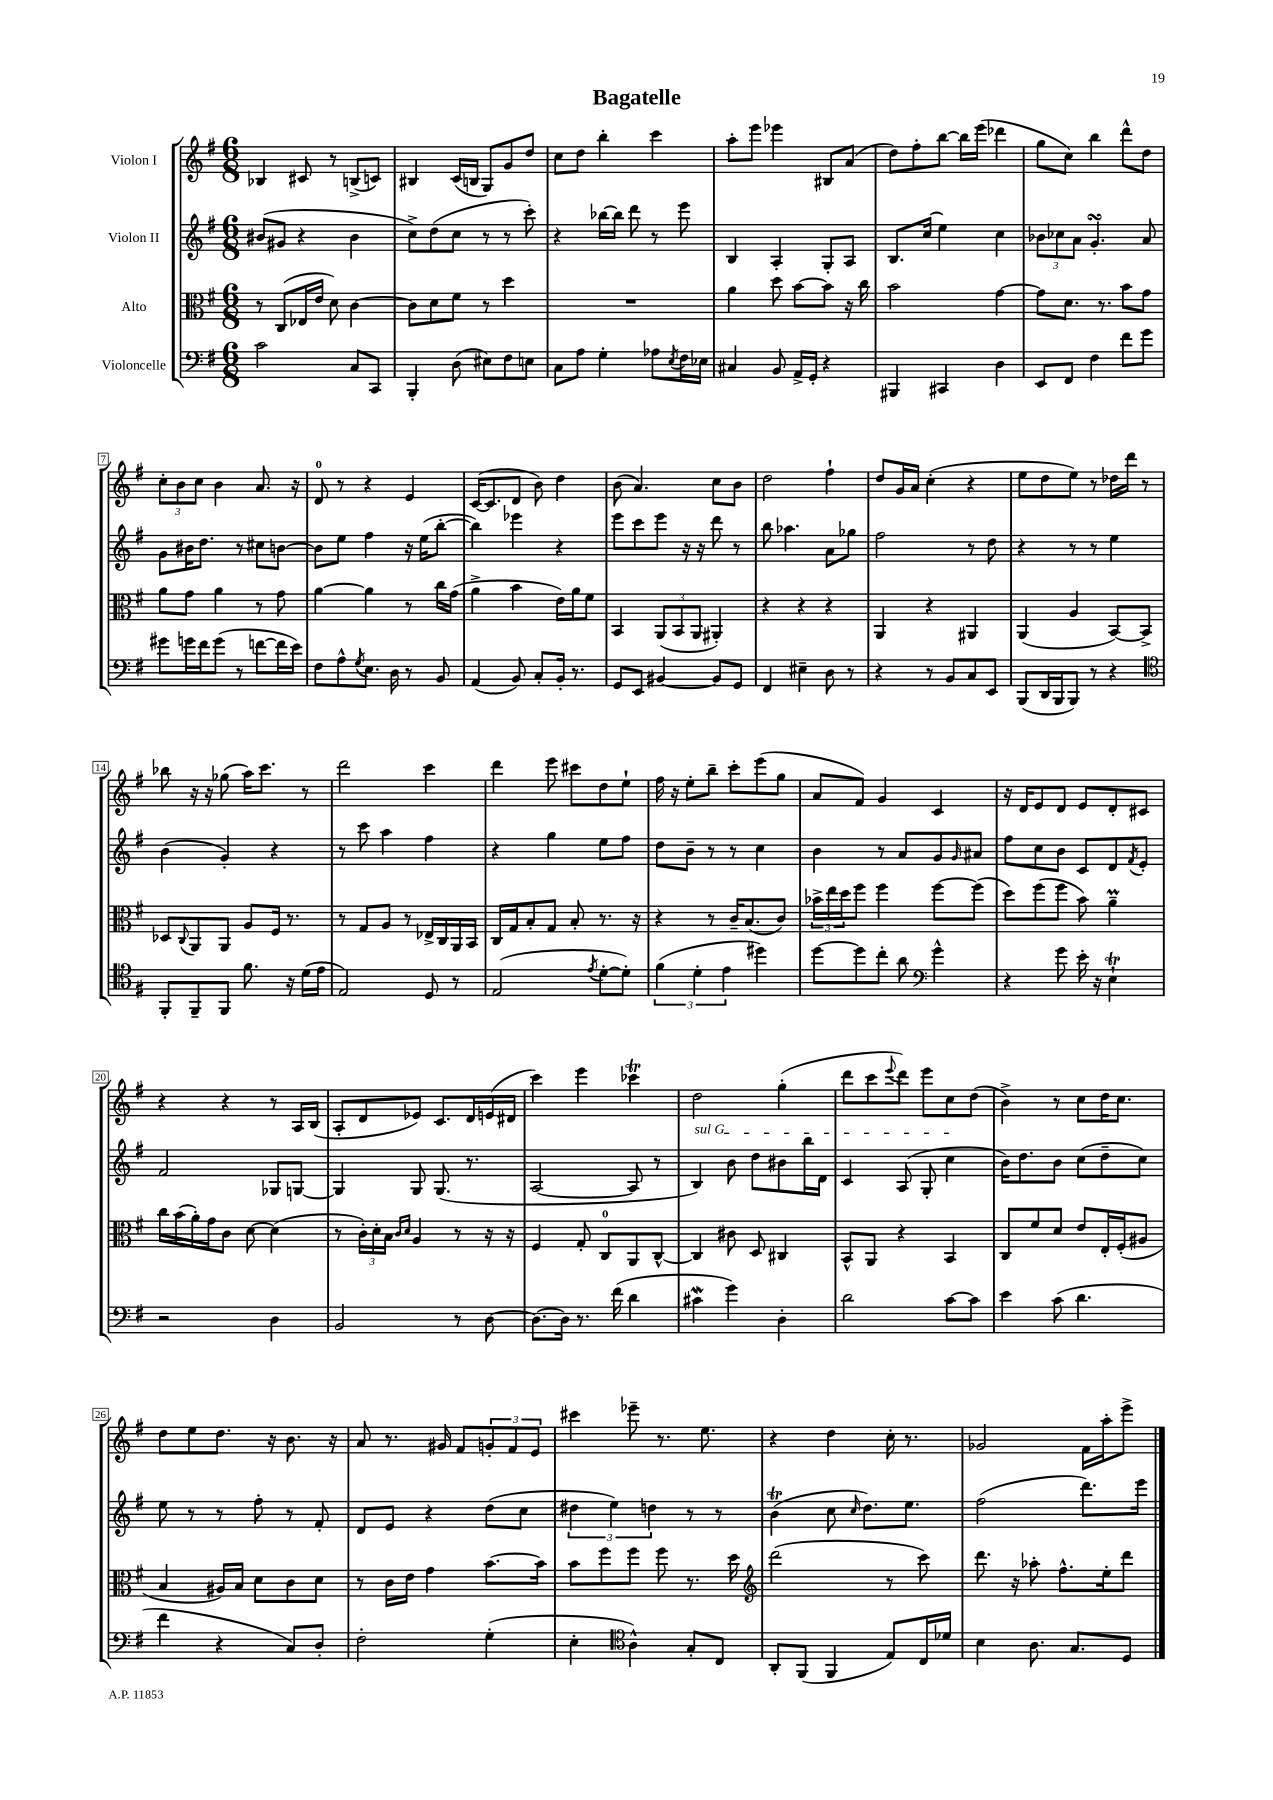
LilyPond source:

\header { title = "Bagatelle" }
<<
\new StaffGroup <<
\new Staff = "s0" \with { instrumentName = "Violon I" } {
    \clef treble \key g \major \numericTimeSignature \time 6/8
    bes4 cis'8 r8 b8->( c'8) |
    bis4 c'16( b16 g8) g'8 d''8 |
    c''8 d''8 b''4-. c'''4 |
    a''8-. e'''8 ees'''4 bis8 a'8( |
    d''8) fis''8-. b''8~ b''16 e'''16( des'''4 |
    g''8 c''8) b''4 d'''8-^ d''8 |
    \tuplet 3/2 { c''8-. b'8 c''8 } b'4 a'8. r16 |
    d'8-0 r8 r4 e'4 |
    c'16~( c'8. d'8 b'8) d''4 |
    b'8( a'4.) c''8 b'8 |
    d''2 fis''4-! |
    d''8 g'16 a'16 c''4-.( r4 |
    e''8 d''8 e''8) r8 des''16 d'''16 r8 |
    bes''8 r16 r16 ges''8( a''16) c'''8. r8 |
    d'''2 c'''4 |
    d'''4 e'''8 cis'''8 d''8 e''8-! |
    fis''16 r16 e''8-. b''8-- c'''8-. e'''8( g''8 |
    a'8 fis'8) g'4 c'4 |
    r16 d'16 e'8 d'8 e'8 d'8-. cis'8 |
    r4 r4 r8 a16 b16( |
    a8-. d'8 ees'8) c'8. d'16 e'16( dis'16 |
    c'''4) e'''4 ces'''4\trill |
    d''2 g''4-.( |
    d'''8 c'''8 \appoggiatura { e'''8 } d'''8) e'''8 c''8 d''8( |
    b'4->) r8 c''8 d''16 c''8. |
    d''8 e''8 d''8. r16 b'8. r16 |
    a'8 r8. gis'16 fis'8 \tuplet 3/2 { g'8-. fis'8 e'8 } |
    cis'''4 ees'''8-- r8. e''8. |
    r4 d''4 c''16-. r8. |
    ges'2 fis'16 a''16-. e'''8-> \bar "|." |
}
\new Staff = "s1" \with { instrumentName = "Violon II" } {
    \clef treble \key g \major \numericTimeSignature \time 6/8
    bis'8( gis'8 r4 bis'4 |
    c''8->) d''8( c''8 r8 r8 c'''8-.) |
    r4 bes''16~ bes''16 d'''8 r8 e'''8 |
    b4 a4-. g8-. a8 |
    b8. c''16( e''4) c''4 |
    \tuplet 3/2 { bes'8 ces''8 a'8 } g'4.-.\turn a'8 |
    g'8 bis'16 d''8. r8 cis''8 b'8~ |
    b'8 e''8 fis''4 r16 e''16( b''8~-. |
    b''4) ees'''4 r4 |
    e'''8 c'''8 e'''8 r16 r16 d'''8 r8 |
    b''8 aes''4. a'8 ges''8 |
    fis''2 r8 d''8 |
    r4 r8 r8 e''4 |
    b'4( g'4-.) r4 |
    r8 c'''8 a''4 fis''4 |
    r4 g''4 e''8 fis''8 |
    d''8 b'8-- r8 r8 c''4 |
    b'4 r8 a'8 g'8 \grace { g'16 } ais'8 |
    fis''8 c''8 b'8 c'8 d'8 \acciaccatura { fis'8 } e'8-. |
    fis'2 ges8 g8~ |
    g4 g8 g8.( r8. |
    a2~ a8 r8 |
    \once \override TextSpanner.bound-details.left.text = \markup { \italic "sul G" } b4\startTextSpan) b'8 d''8 bis'8 b''16 d'16 |
    c'4 a8( g8-. c''4\stopTextSpan |
    b'16) d''8. b'8 c''8( d''8-- c''8) |
    e''8 r8 r8 fis''8-. r8 fis'8-. |
    d'8 e'8 r4 d''8( c''8 |
    \tuplet 3/2 { dis''4 e''4) d''4 } r8 r8 |
    b'4\trill( c''8 \grace { c''16 } d''8.) e''8. |
    fis''2( d'''8.) e'''16 \bar "|." |
}
\new Staff = "s2" \with { instrumentName = "Alto" } {
    \clef alto \key g \major \numericTimeSignature \time 6/8
    r8 c8( ees16 e'16 d'8) c'4~ |
    c'8 d'8 fis'8 r8 d''4 |
    R2. |
    a'4 d''8 b'8~ b'8 r16 c''16 |
    b'2 g'4~ |
    g'8 d'8. r8. b'8 g'8 |
    a'8 g'8 a'4 r8 g'8 |
    a'4~ a'4 r8 c''16 g'16( |
    a'4-> b'4 e'16) a'16 fis'8 |
    b,4 \tuplet 3/2 { a,8( b,8 a,8 } ais,4-.) |
    r4 r4 r4 |
    a,4 r4 ais,4 |
    a,4( a4 b,8~) b,8-> |
    des8 \appoggiatura { c8 } a,8 a,8 a8 fis16 r8. |
    r8 g8 a8 r8 ees16-> c16 a,16 b,16 |
    c16 g16 b8-. g8 b8-. r8. r16 |
    r4 r8 c'16-- b8.( c'8) |
    \tuplet 3/2 { bes'16-> e''16 d''16 } fis''8 fis''4 fis''8~ fis''8( |
    d''8) fis''8( fis''8 b'8) a'4--\prall |
    c''16 b'16( a'16-.) g'16 c'8 d'8~ d'4( |
    r8 \tuplet 3/2 { c'16-.) d'16-. b16 } \grace { c'16 d'16 } a4 r8 r16 r16 |
    fis4 g8-. c8-0 a,8 c8~-^ |
    c4 cis'8 d8 cis4 |
    b,8-^ a,8 r4 b,4 |
    c8 fis'8 d'8 e'8 e16-. fis16-.( ais8 |
    b4 ais16) b16 d'8 c'8 d'8 |
    r8 c'16 e'16 g'4 b'8.~ b'16 |
    b'8 fis''8 fis''8 fis''8 r8. d''16 |
    \clef treble d'''2( r8 c'''8) |
    d'''8. r16 aes''8-. fis''8.-^ e''16-. d'''8 \bar "|." |
}
\new Staff = "s3" \with { instrumentName = "Violoncelle" } {
    \clef bass \key g \major \numericTimeSignature \time 6/8
    c'2 c8 c,8 |
    b,,4-. d8( eis8) fis8 e8 |
    c8 a8 g4-. aes8 \acciaccatura { e8 } fis16 ees16 |
    cis4 b,8 a,16-> g,16-. r4 |
    bis,,4 cis,4 d4 |
    e,8 fis,8 fis4 fis'8 g'8 |
    gis'8 g'16 fis'16 g'8( r8 f'8~ f'16 e'16) |
    fis8 a8-^ \acciaccatura { g8 } e8. d16 r8 b,8 |
    a,4( b,8) c8-. b,16-. r8. |
    g,8 e,8 bis,4~ bis,8 g,8 |
    fis,4 eis4-- d8 r8 |
    r4 r8 b,8 c8 e,8 |
    b,,8( d,16 b,,16 b,,8) r8 r4 |
    \clef tenor fis,8-. fis,8-- fis,8 fis'8. r16 d'16( e'16 |
    e2) d8 r8 |
    e2( \acciaccatura { e'8 } d'8~-. d'8-.) |
    \tuplet 3/2 { fis'4( d'4-. e'4 } dis''4) |
    d''8~ d''8 c''8-. a'8 \clef bass g'4-^ |
    r4 g'8 e'16-. r16 e4-!\trill |
    r2 d4 |
    b,2 r8 d8~ |
    d8.~ d16 r8. fis'16( d'4 |
    cis'4\mordent g'4) d4-. |
    d'2 c'8~ c'8 |
    e'4 c'8( d'4. |
    fis'4 r4 c8) d8-. |
    fis2-. g4-.( |
    e4-. \clef tenor a4-^) g8-. c8 |
    a,8-. fis,8( fis,4 e8) c16 des'16 |
    b4 a8. g8. d8 \bar "|." |
}
>>
>>
\layout { \context { \Score \override BarNumber.stencil = #(make-stencil-boxer 0.1 0.3 ly:text-interface::print) } }
